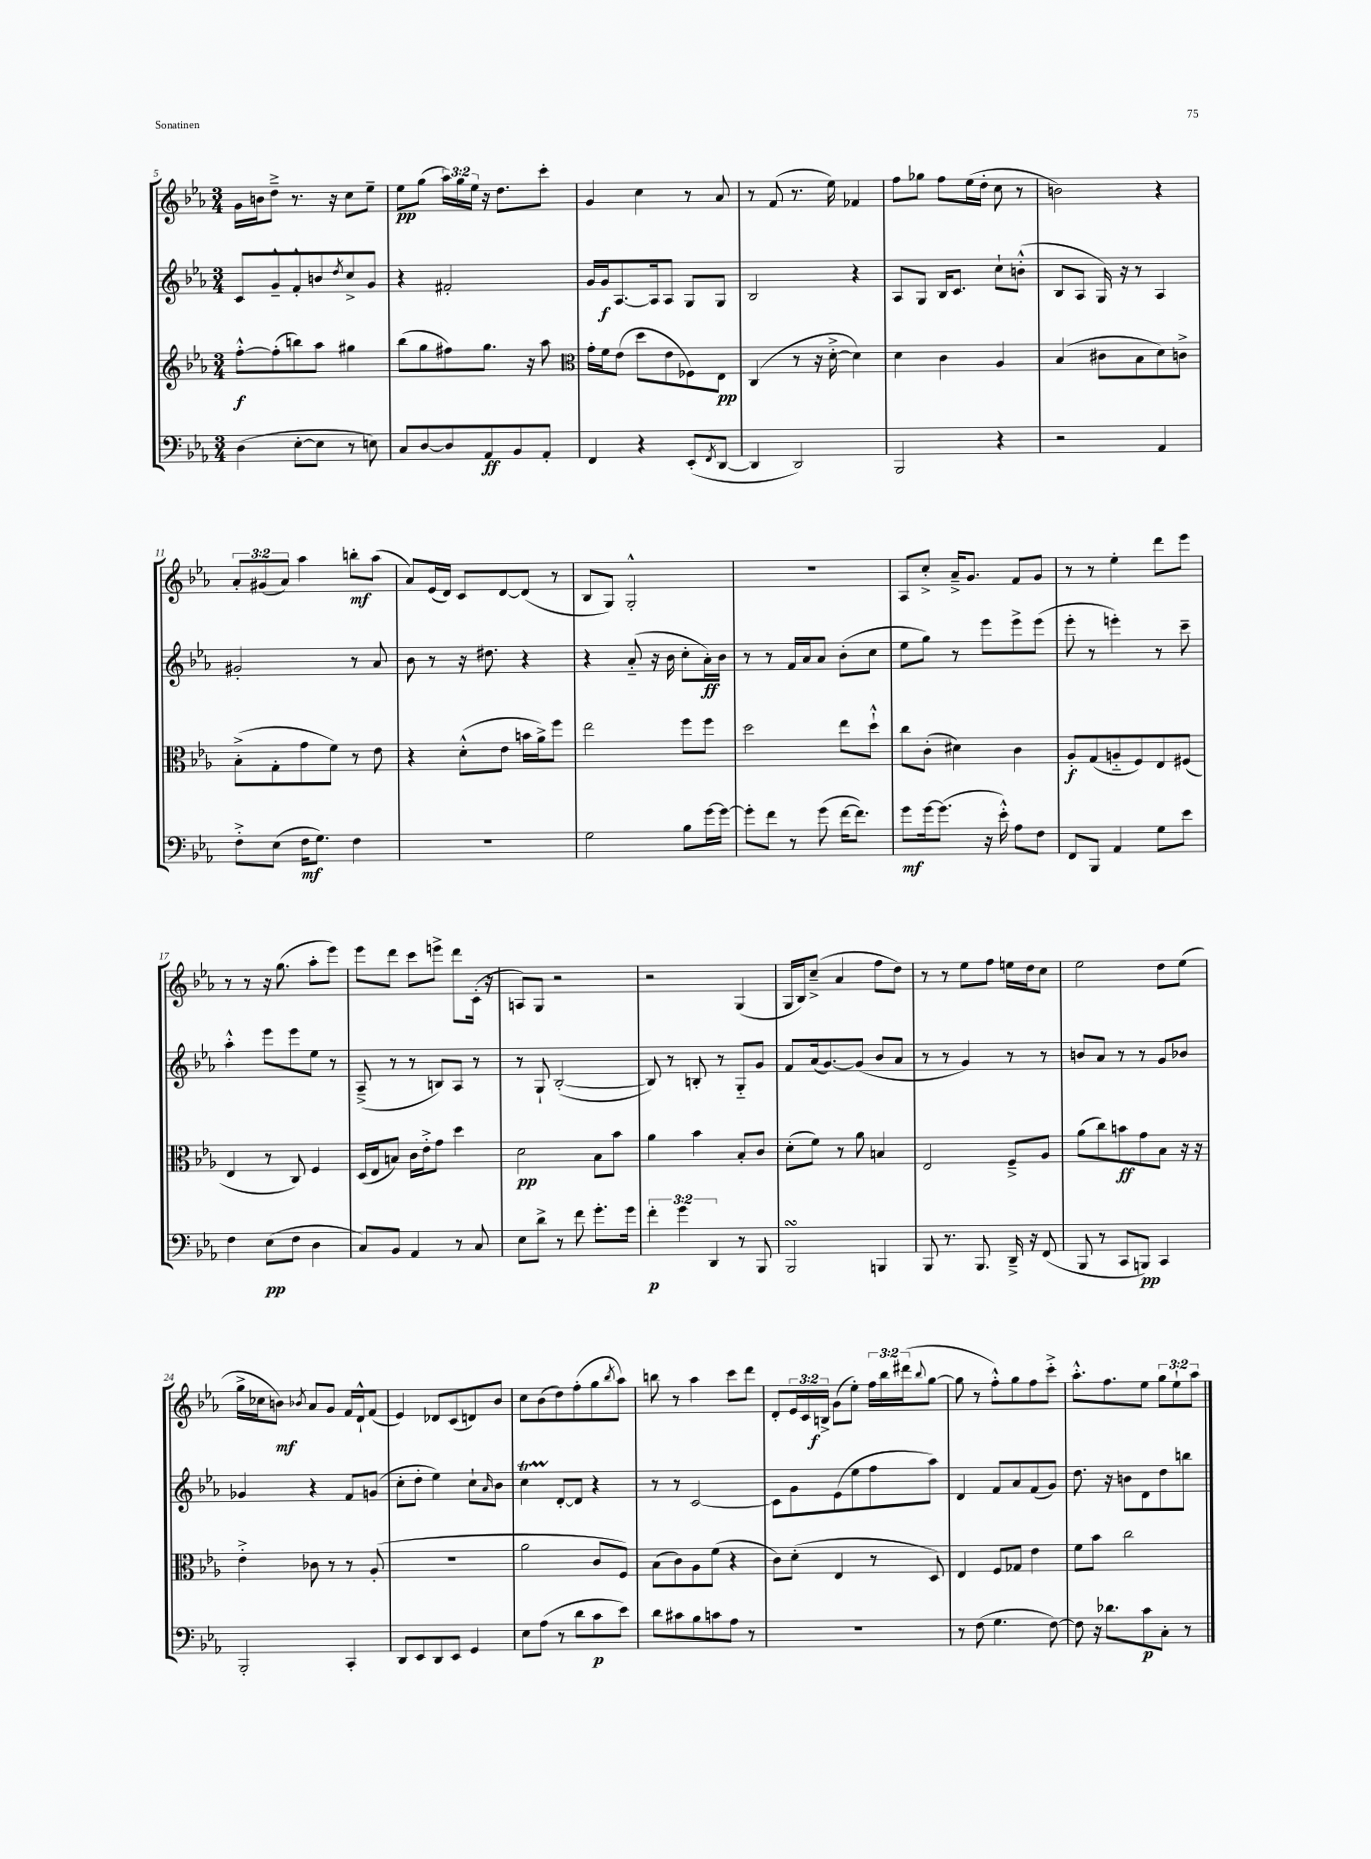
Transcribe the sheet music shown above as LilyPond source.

<<
\new StaffGroup <<
\new Staff = "s0" {
    \clef treble \key ees \major \numericTimeSignature \time 3/4 \override Staff.TupletNumber.text = #tuplet-number::calc-fraction-text
    g'16 b'16 d''8---> r8. r16 c''8 ees''8-- |
    ees''8\pp g''8( \tuplet 3/2 { aes''16) g''16 ees''16 } r16 d''8. c'''8-. |
    g'4 c''4 r8 aes'8 |
    r8 f'8( r8. ees''16) fes'4 |
    f''8 ges''8 f''8 ees''16( d''16-. c''8 r8 |
    b'2) r4 |
    \tuplet 3/2 { aes'8-. gis'8( aes'8) } aes''4 b''8-.\mf aes''8( |
    aes'8) ees'16( d'16) c'8 d'8~ d'8( r8 |
    bes8 g8) g2-.-^ |
    R2. |
    aes8 c''8-.-> aes'16---> g'8. f'8 g'8 |
    r8 r8 ees''4-. d'''8 ees'''8 |
    r8 r8 r16 g''8.( aes''8-. ees'''8) |
    ees'''8 d'''8 c'''8 e'''8-> d'''8 c'16-.( r16 |
    a8) g8 r2 |
    r2 g4( |
    g16 bes16) c''8--->( aes'4 f''8 d''8) |
    r8 r8 ees''8 f''8 e''16 d''16 c''8 |
    ees''2 d''8 ees''8( |
    g''16-> ces''16 b'8\mf) \acciaccatura { bes'8 } aes'8 g'8 f'16 d'16-!-^ f'8( |
    ees'4) des'8 c'8( d'8) bes'8 |
    c''8 bes'8( d''8) f''8-.( g''8 \acciaccatura { bes''8 } aes''8) |
    b''8 r8 aes''4 c'''8 d'''8 |
    d'8-. \tuplet 3/2 { ees'16 c'16 b16->\f } g'8( ees''8-.) \tuplet 3/2 { f''16 bes''16 dis'''16( } \appoggiatura { bes''8 } g''8~ |
    g''8 r8 f''8-.-^) g''8 f''8 c'''8-.-> |
    aes''8.-.-^ f''8. ees''8 \tuplet 3/2 { g''8 ees''8-! aes''8 } \bar "|." |
}
\new Staff = "s1" {
    \clef treble \key ees \major \numericTimeSignature \time 3/4
    c'8 g'8---^ f'8-.-^ b'8 \acciaccatura { d''8 } c''8-> g'8 |
    r4 fis'2-. |
    g'16 g'16\f aes8.~ aes16 aes8 g8 g8 |
    bes2 r4 |
    aes8 g8 bes16 c'8. c''8-! b'8-.-^( |
    bes8 aes8 g16) r16 r8 aes4 |
    gis'2-. r8 aes'8 |
    bes'8 r8 r16 dis''8. r4 |
    r4 aes'8-_( r16 bes'16 c''8-. aes'16-.\ff) bes'16 |
    r8 r8 f'16 aes'16 aes'8 bes'8-.( c''8 |
    ees''8 g''8) r8 ees'''8 ees'''8-> ees'''8( |
    ees'''8-. r8 e'''4-.) r8 c'''8-- |
    aes''4-.-^ ees'''8 ees'''8 ees''8 r8 |
    aes8--->( r8 r8 b8) aes8 r8 |
    r8 g8-! bes2~-.( |
    bes8) r8 b8-. r8 g8-_ g'8 |
    f'8 aes'16( g'8.~) g'8( bes'8 aes'8 |
    r8 r8 g'4) r8 r8 |
    b'8 aes'8 r8 r8 g'8 bes'8 |
    ges'4 r4 f'8 g'8( |
    c''8-. d''8-. ees''4) c''8-! \grace { aes'16 } bes'8 |
    c''4\startTrillSpan d'8~-.\stopTrillSpan d'8 r4 |
    r8 r8 c'2~ |
    c'8 g'8 ees'8( ees''8 f''8 aes''8) |
    d'4 f'8 aes'8 f'8( g'8) |
    d''8. r16 b'8 d'8 d''8 b''8 \bar "|." |
}
\new Staff = "s2" {
    \clef treble \key ees \major \numericTimeSignature \time 3/4
    f''8~-.-^\f f''8-.( b''8) aes''8 gis''4 |
    bes''8( g''8 fis''8) g''8. r16 aes''8 |
    \clef alto g'16-. f'16 ees'8( d''8 ees'8 fes8) ees8\pp |
    c4( r8 r16 d'16~-.-> d'4) |
    d'4 c'4 aes4 |
    bes4( cis'8 bes8 d'8) c'8-> |
    bes8-.->( g8-. g'8 f'8) r8 ees'8 |
    r4 d'8-.-^( ees'8 b'16 aes'16->) f''8 |
    ees''2 f''8 f''8 |
    d''2 ees''8 d''8-!-^ |
    c''8 c'8-.( dis'4) c'4 |
    aes8-.\f g8( a8-_ f8) ees8 fis8( |
    ees4 r8 c8) f4 |
    d16( ees16 b8) c'16 ees'16-.-> g'8 d''4 |
    d'2\pp bes8 bes'8 |
    aes'4 bes'4 bes8-. c'8 |
    d'8-.( f'8) r8 aes'8 b4 |
    ees2 f8---> aes8 |
    aes'8( c''8) b'8\ff g'8 bes8 r16 r16 |
    ees'4-.-> ces'8 r8 r8 aes8-.( |
    R2. |
    aes'2 c'8 f8) |
    bes8( c'8) aes8 f'8( r4 |
    c'8) d'8-.( ees4 r8 d8) |
    ees4 f8 ges8 ees'4 |
    f'8 bes'8 c''2 \bar "|." |
}
\new Staff = "s3" {
    \clef bass \key ees \major \numericTimeSignature \time 3/4 \override Staff.TupletNumber.text = #tuplet-number::calc-fraction-text
    d4( ees8~-. ees8 r8 e8) |
    c8 d8~ d8 aes,8\ff bes,8 aes,8-. |
    f,4 r4 ees,8-.( \acciaccatura { f,8 } d,8~ |
    d,4 d,2) |
    bes,,2 r4 |
    r2 aes,4 |
    f8-.-> ees8( f16\mf g8.) f4 |
    R2. |
    g2 bes8 g'16~ g'16~ |
    g'8-. f'8 r8 g'8( f'16~ f'8.) |
    g'8\mf g'16~ g'8.( r16 ees'16-.-^) aes8 f8 |
    f,8 bes,,8 aes,4 g8 ees'8 |
    f4 ees8\pp( f8 d4 |
    c8) bes,8 aes,4 r8 c8 |
    ees8 d'8-> r8 f'8 g'8.-. g'16 |
    \tuplet 3/2 { f'4-.\p g'4 d,4 } r8 bes,,8 |
    bes,,2\turn b,,4 |
    bes,,8 r8. bes,,8. d,16---> r16 f,8( |
    bes,,8 r8 c,8 b,,8\pp) c,4 |
    bes,,2-. c,4-. |
    d,8 ees,8 d,8 ees,8 g,4 |
    ees8 aes8( r8 d'8 c'8\p ees'8) |
    d'8 cis'8 bes8 c'8 aes8 r8 |
    R2. |
    r8 f8( g4. f8~) |
    f8 r16 des'8. c'8\p c8-. r8 \bar "|." |
}
>>
>>
\layout { \context { \Score currentBarNumber = #5 } }
